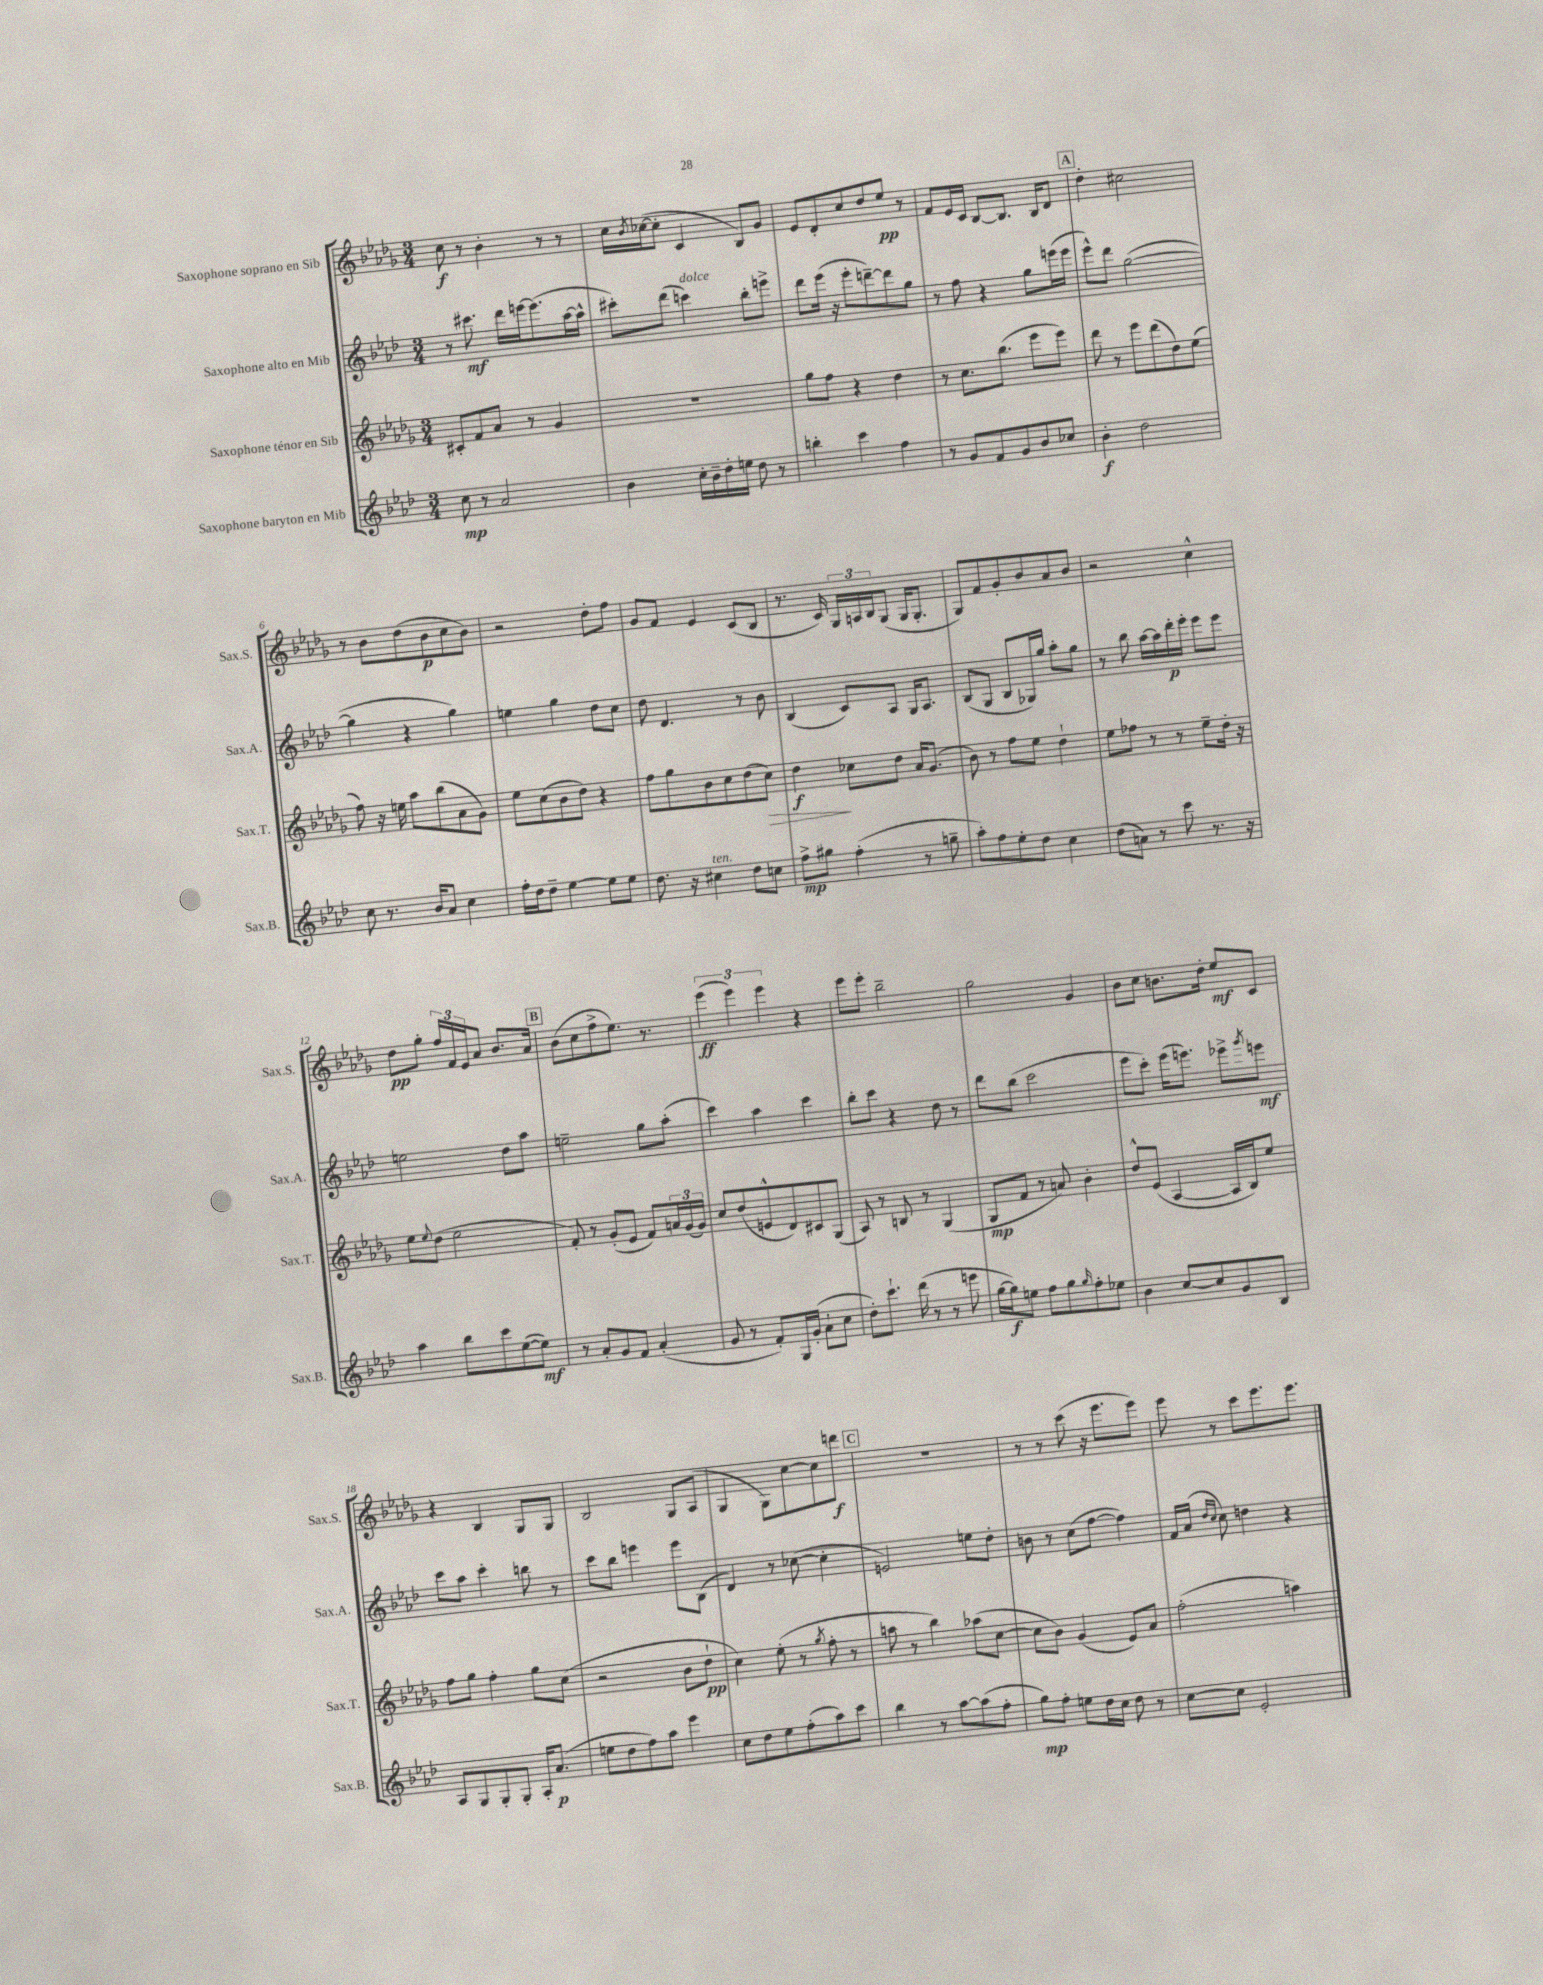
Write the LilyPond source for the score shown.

<<
\new StaffGroup <<
\new Staff = "s0" \with { instrumentName = "Saxophone soprano en Sib" shortInstrumentName = "Sax.S." } {
    \clef treble \key des \major \numericTimeSignature \time 3/4
    c''8\f r8 bes'4-. r8 r8 |
    c''16 \acciaccatura { bes'8 } ces''16~( ces''8-. c'4 bes8) ges'8 |
    ees'8 des'8-. c''8 des''8 ees''8\pp r8 |
    f'8 ees'16 c'16 bes8~ bes8. bes16 des'8 |
    \mark \markup { \box "A" } des''4-. cis''2 |
    r8 bes'8 des''8( bes'8\p c''8 bes'8) |
    r2 des''8-. f''8 |
    ges'8 f'8 ees'4 c'8( bes8 |
    r8. c'16) \tuplet 3/2 { ges16 a16 bes16 } ges8( ges16 ges8.-. |
    ges8) f'8 ges'8-. bes'8 aes'8 bes'8 |
    r2 c''4-^ |
    des''8\pp ges''8-. \tuplet 3/2 { f''16 f'16 ees'16 } aes'8 bes'8. aes'16 |
    \mark \markup { \box "B" } bes'8( c''8 f''8-> ees''8.) r8. |
    \tuplet 3/2 { ees'''4\ff( ees'''4) ees'''4 } r4 |
    ees'''8 ees'''8-. bes''2-- |
    ges''2 ges'4 |
    bes'8 c''8 b'8. des''16-. ees''8\mf c'8 |
    r4 bes4 ges8 ges8 |
    bes2 ges8 aes8( |
    ges4 ges8) c''8~ c''8 d'''8\f |
    \mark \markup { \box "C" } R2. |
    r8 r8 c'''8( r16 ees'''8. ees'''8) |
    ees'''8 r8 c'''8 ees'''8. ees'''8. \bar "|." |
}
\new Staff = "s1" \with { instrumentName = "Saxophone alto en Mib" shortInstrumentName = "Sax.A." } {
    \clef treble \key aes \major \numericTimeSignature \time 3/4
    r8 cis'''8.\mf des'''16 e'''16~ e'''8.( aes''16~ aes''16-^ |
    cis'''8-.) des'''8( c'''4^\markup { \italic "dolce" }) bes''8-. e'''8-> |
    des'''8 ees'''16( r16 ees'''8-. d'''8~--) d'''8 g''8 |
    r8 f''8 r4 g''8 e'''16( e'''16 |
    \mark \markup { \box "A" } ees'''8-^) des'''8 g''2~( |
    g''4 r4 g''4) |
    e''4 g''4 des''8 c''8 |
    des''8 des'4. r8 bes'8 |
    bes4( c'8) aes8 g16 aes8. |
    bes8( g8 bes8 ges16) g''16 aes''8-. g''8 |
    r8 bes''8 aes''16~ aes''16 des'''16-.\p ees'''16-. ees'''8 ees'''8 |
    e''2 des''8 aes''8 |
    \mark \markup { \box "B" } e''2-- g''8 aes''8-.( |
    c'''4) aes''4 c'''4 |
    bes''8-. c'''8 r4 des''8 r8 |
    des'''8 bes''8( c'''2 |
    ees'''8 c'''8-.) ees'''16( e'''8.) ees'''8-> \acciaccatura { g'''8 } e'''8\mf |
    c'''8 aes''8 c'''4-. b''8 r8 |
    c'''8 bes''8 e'''4 e'''8 bes8( |
    des'4) r8 ces''8~( ces''4-. |
    \mark \markup { \box "C" } e'2) e''8 des''8-. |
    b'8 r8 c''8( f''8~ f''4) |
    f'16 aes'16( \grace { des''16 c''16 } c''8) d''4 r4 \bar "|." |
}
\new Staff = "s2" \with { instrumentName = "Saxophone ténor en Sib" shortInstrumentName = "Sax.T." } {
    \clef treble \key des \major \numericTimeSignature \time 3/4
    cis'8-. f'8 aes'8 r8 ges'4 |
    R2. |
    ges''8 f''8 r4 des''4 |
    r8 c''8. bes''8.( ees'''8 ees'''8) |
    \mark \markup { \box "A" } des'''8 r8 ees'''8 des'''8( des''8) ees''8( |
    f''8) r16 e''16 aes''8 bes''8( aes'8 ges'8) |
    ees''8 c''8( bes'8 des''8) r4 |
    f''8 ges''8 bes'8 c''8 des''8( c''8\>) |
    des''4\f\! ces''8 des''8 aes'16 ges'8.( |
    bes'8) r8 f''8 ees''8 des''4-! |
    ees''8 fes''8 r8 r8 ees''8-- des''16-. r16 |
    ees''8 \appoggiatura { ees''8 } des''8( ees''2 |
    \mark \markup { \box "B" } f'8-.) r8 ges'8-.( ees'8 f'8) \tuplet 3/2 { a'16 ges'16( ges'16) } |
    c''8 des''8( e'8-^ des'8) cis'8 ges8( |
    aes8) r8 b8 r8 ges4( |
    ges8\mp f'8 r8 a'8) bes'4-. |
    des''8-^ ees'8( aes4~ aes16 bes16) ees''8 |
    f''8 ges''8 f''4-. ges''8 c''8( |
    r2 bes'8 des''8-!\pp |
    c''4) ees''8-.( r8 \acciaccatura { ges''8 } f''8-. r8 |
    \mark \markup { \box "C" } a''8 r8 bes''4) aes''8( c''8~ |
    c''8 bes'8) ges'4( ees'8) aes'8 |
    f''2-.( a''4) \bar "|." |
}
\new Staff = "s3" \with { instrumentName = "Saxophone baryton en Mib" shortInstrumentName = "Sax.B." } {
    \clef treble \key aes \major \numericTimeSignature \time 3/4
    c''8\mp r8 aes'2 |
    bes'4 c''16-. bes'16-- des''16-. e''16 des''8 r8 |
    b''4-. c'''4 f''4 |
    r8 g'8 f'8 g'8 bes'8 ces''8 |
    \mark \markup { \box "A" } bes'4-.\f des''2 |
    c''8 r8. bes'16 aes'8 c''4 |
    f''16-. des''16 des''8-- ees''4~ ees''8 ees''8 |
    des''8. r16 cis''4^\markup { \italic "ten." } des''8 c''8 |
    f''8->\mp gis''8 f''4-.( r8 g''8-- |
    aes''8-.) f''8 ees''8-. des''8 c''4 |
    des''8( a'8) r8 c'''8 r8. r16 |
    aes''4 bes''8 c'''8 ees''8~( ees''8\mf) |
    \mark \markup { \box "B" } r8 aes'8-. g'8 f'8 aes'4-.( |
    g'8 r8 f'8-.) g16 g'16-.( aes'8-! c''8 |
    des''8-.) c'''8.-! des'''16( r8 r8 e'''8 |
    g''16~ g''16\f) e''8 f''8 g''8 \grace { g''16 } f''8-. ees''8 |
    bes'4 c''8~ c''8 g'8 bes8 |
    aes8 g8 g8-. g8-. aes16-. aes'8.\p( |
    e''8 des''8 f''8) aes''8 ees'''4 |
    c''8 des''8 ees''8 f''8-.( aes''8) c'''8 |
    \mark \markup { \box "C" } bes''4 r8 aes''8~ aes''8( f''8-. |
    g''8\mp) f''8-. e''8 des''16 c''16 des''8 r8 |
    c''8~ c''8 ees'2-. \bar "|." |
}
>>
>>
